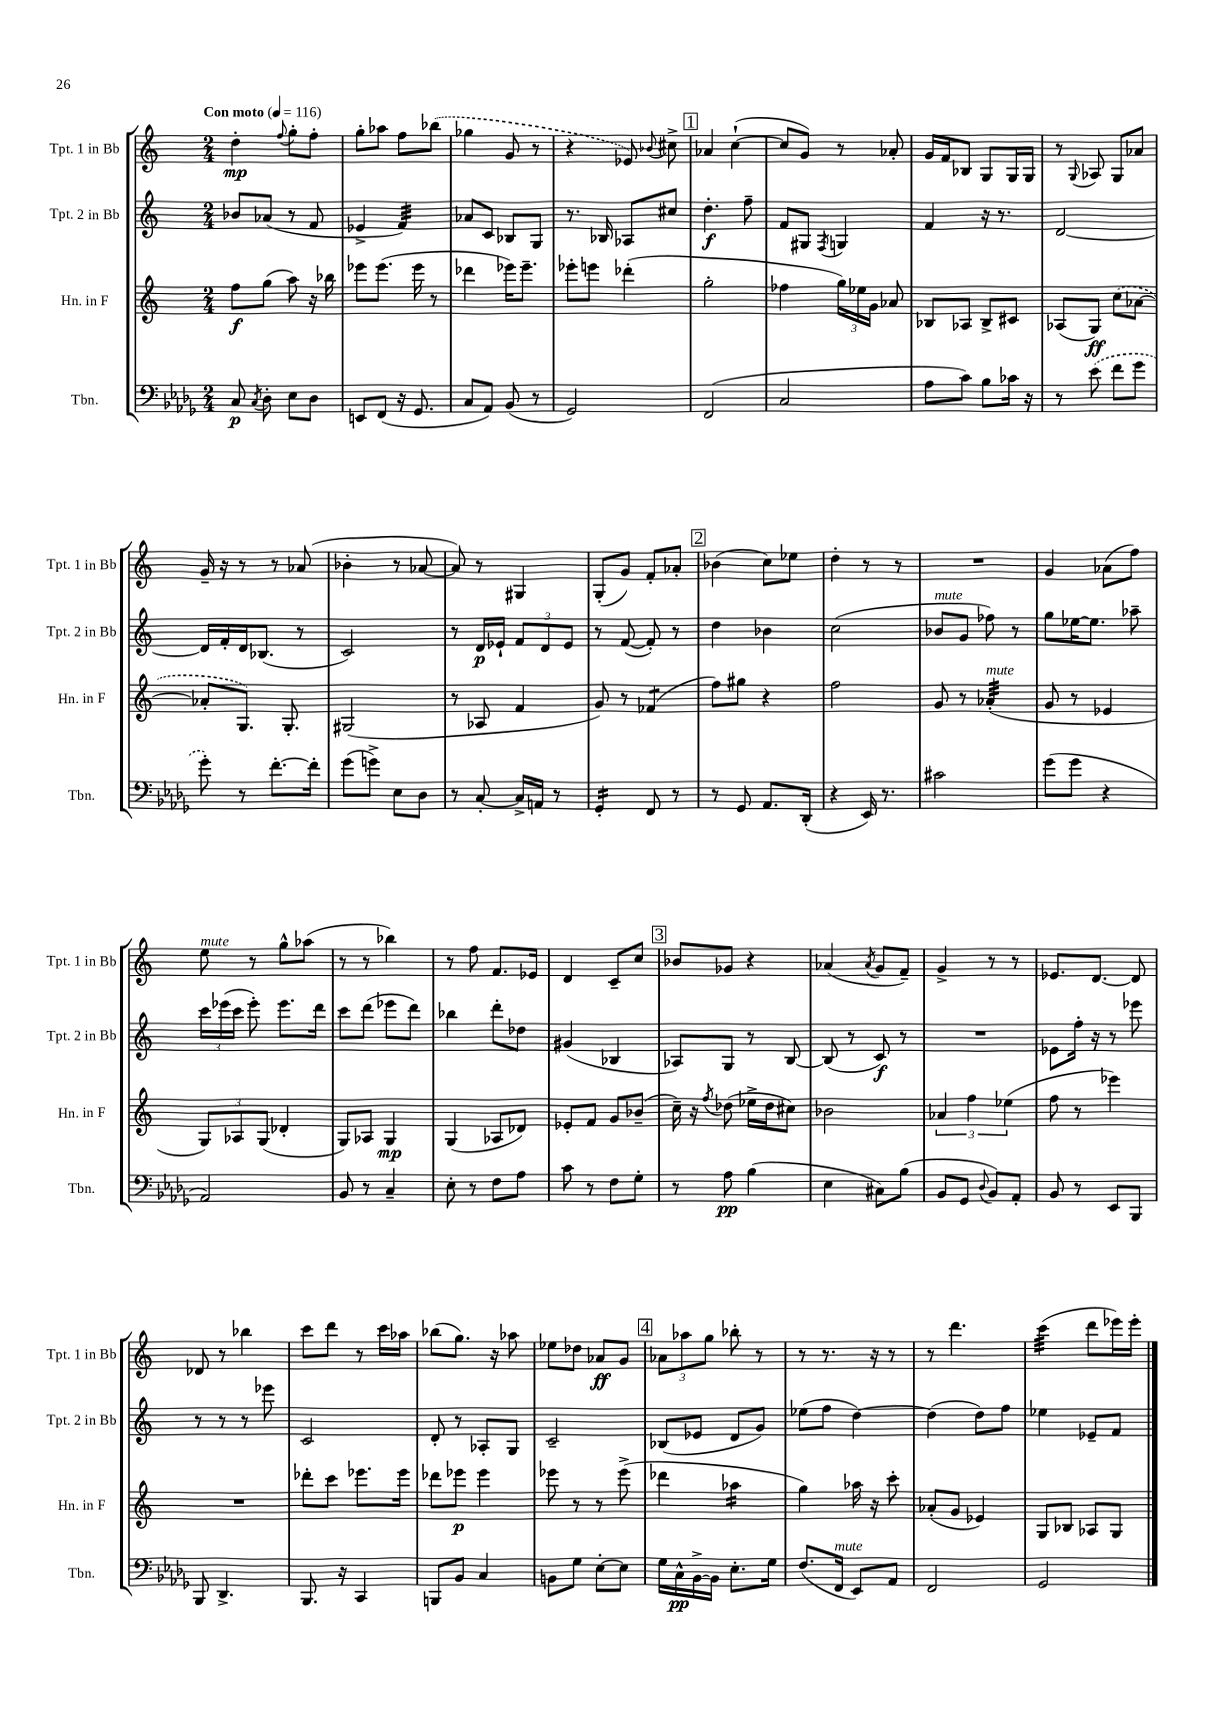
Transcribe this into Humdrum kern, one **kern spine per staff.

**kern	**kern	**kern	**kern
*staff4	*staff3	*staff2	*staff1
*clefF4	*clefG2	*clefG2	*clefG2
*k[b-e-a-d-g-]	*k[]	*k[]	*k[]
*M2/4	*M2/4	*M2/4	*M2/4
*MM116	*MM116	*MM116	*MM116
8C	8ff	8b-	4dd'
8qC	.	.	.
8D-'	(8gg	(8a-	.
.	.	.	8qqff
8E-	8aa)	8r	8gg'
8D-	16r	8f	8ff'
.	16bb-	.	.
=	=	=	=
8EE	8eee-	4e-^	8gg'
(8FF	(8.eee-	.	8aa-
16r	.	4f)	8ff
8.GG-	16eee-	.	.
.	8r	.	(8bb-
=	=	=	=
8C	4ddd-	8a-	4gg-
8AA-)	.	8c	.
(8BB-	16eee-)	8B-	8g
.	8.eee-~	.	.
8r	.	8G	8r
=	=	=	=
2GG-)	8eee-'	8.r	4r
.	8eee	.	.
.	.	16B-	.
.	(4ddd-'	8A-	8e-)
.	.	.	8qqb-
.	.	8cc#	8cc#^
=	=	=	=
(2FF	2gg'	4.dd'	4a-
.	.	.	([4cc`
.	.	8ff~	.
=	=	=	=
2C	4ff-	8f	8cc]
.	.	8G#	8g)
.	.	8qF	.
.	24gg)	4G	8r
.	24ee-	.	.
.	24g	.	.
.	8a-	.	8a-'
=	=	=	=
8A-	8B-	4f	16g
.	.	.	16f
8c)	8A-	.	8B-
8B-	8B-^	16r	8G
.	.	8.r	.
16c-	8c#	.	16G
16r	.	.	16G
=	=	=	=
8r	(8A-	[2d	8r
.	.	.	8qqG
(8e-	8G)	.	8A-
8f	(8cc	.	8G
8g-	[8a-	.	8a-
=	=	=	=
8g-')	8a-']	16d]	16g~
.	.	16f'	16r
8r	8.G)	16d	8r
.	.	(8.B-	.
[8.f'	.	.	8r
.	8.G'	.	.
.	.	8r	(8a-
16f']	.	.	.
=	=	=	=
(8g-	(2G#	2c)	4b-'
8g^)	.	.	.
8E-	.	.	8r
8D-	.	.	[8a-
=	=	=	=
8r	8r	8r	8a-])
[8C'	8A-	16d	8r
.	.	16e-`	.
16C^]	4f	12f	4G#
16AA	.	.	.
.	.	12d	.
8r	.	.	.
.	.	12e-	.
=	=	=	=
4GG-'	8g)	8r	(8G'
.	8r	([8f	8g)
8FF	(4f-	8f'])	8f'
8r	.	8r	8a-'
=	=	=	=
8r	8ff)	4dd	(4b-
8GG-	8gg#	.	.
8.AA-	4r	4b-	8cc)
.	.	.	8ee-
(16DD-'	.	.	.
=	=	=	=
4r	2ff	(2cc	4dd'
16EE-)	.	.	8r
8.r	.	.	.
.	.	.	8r
=	=	=	=
2c#	8g	8b-	2r
.	8r	8g	.
.	(4a-'	8ff-)	.
.	.	8r	.
=	=	=	=
(8g-	8g	8gg	4g
8g-	8r	[16ee-	.
.	.	8.ee-]	.
4r	4e-	.	(8a-
.	.	8aa-~	8ff)
=	=	=	=
2AA-)	12G)	24ccc	8ee
.	.	(24eee-	.
.	12A-	24ccc	.
.	.	8eee-')	8r
.	(12G	.	.
.	4d-'	8.eee-	8gg^^
.	.	.	(8aa-
.	.	16ddd	.
=	=	=	=
8BB-	8G)	8ccc	8r
8r	8A-	(8ddd	8r
4C~	4G	8eee-	4bb-)
.	.	8ddd)	.
=	=	=	=
8E-'	(4G	4bb-	8r
8r	.	.	8ff
8F	8A-	8ddd'	8.f
8A-	8d-)	8dd-	.
.	.	.	16e-
=	=	=	=
8c	8e-'	(4g#	4d
8r	8f	.	.
8F	8g	4B-	8c~
8G-'	(8b-~	.	8cc
=	=	=	=
8r	16cc~)	8A-)	8b-
.	16r	.	.
.	8qff	.	.
8A-	(8dd-	8G	8g-
(4B-	16ee-^	8r	4r
.	16dd-	.	.
.	8cc#)	[8B	.
=	=	=	=
4E-	2b-	(8B]	(4a-
.	.	8r	.
.	.	.	8qa-
8C#)	.	8c)	8g
(8B-	.	8r	8f~)
=	=	=	=
8BB-	6a-	2r	4g^
8GG-	.	.	.
.	6ff	.	.
8qqD-	.	.	.
8BB-)	.	.	8r
.	(6ee-	.	.
8AA-'	.	.	8r
=	=	=	=
8BB-	8ff	8e-	8.e-
8r	8r	16ff'	.
.	.	16r	[8.d
8EE-	4eee-)	8r	.
8BBB-	.	8eee-	8d]
=	=	=	=
8BBB-	2r	8r	8d-
4.DD-^	.	8r	8r
.	.	8r	4bb-
.	.	8eee-	.
=	=	=	=
8.BBB-	8ddd-'	2c	8ccc
.	8ccc	.	8ddd
16r	.	.	.
4CC	8.eee-	.	8r
.	.	.	16ccc
.	16eee-	.	16aa-
=	=	=	=
8BBB	8ddd-	8d'	(8bb-
8BB-	8eee-	8r	8.gg)
4C	4eee-	8A-'	.
.	.	.	16r
.	.	8G	8aa-
=	=	=	=
8BB	8eee-	2c~	8ee-
8G-	8r	.	8dd-
[8E-'	8r	.	8a-
8E-]	(8eee-^	.	8g
=	=	=	=
16G-	4ddd-	(8B-	12a-
16C^^	.	.	.
.	.	.	12aa-
[16BB-^	.	8e-	.
.	.	.	12gg
16BB-]	.	.	.
8.E-'	4aa-	8d	8bb-'
.	.	8g)	8r
16G-	.	.	.
=	=	=	=
(8.F	4gg)	(8ee-	8r
.	.	8ff	8.r
16FF	.	.	.
8EE-)	16aa-	[4dd)	.
.	16r	.	16r
8AA-	8ccc'	.	8r
=	=	=	=
2FF	(8a-'	(4dd]	8r
.	8g	.	4.ddd
.	4e-)	8dd)	.
.	.	8ff	.
=	=	=	=
2GG-	8G	4ee-	(4ccc
.	8B-	.	.
.	8A-	8e-~	8ddd
.	8G	8f	16eee-)
.	.	.	16eee-'
==	==	==	==
*-	*-	*-	*-
